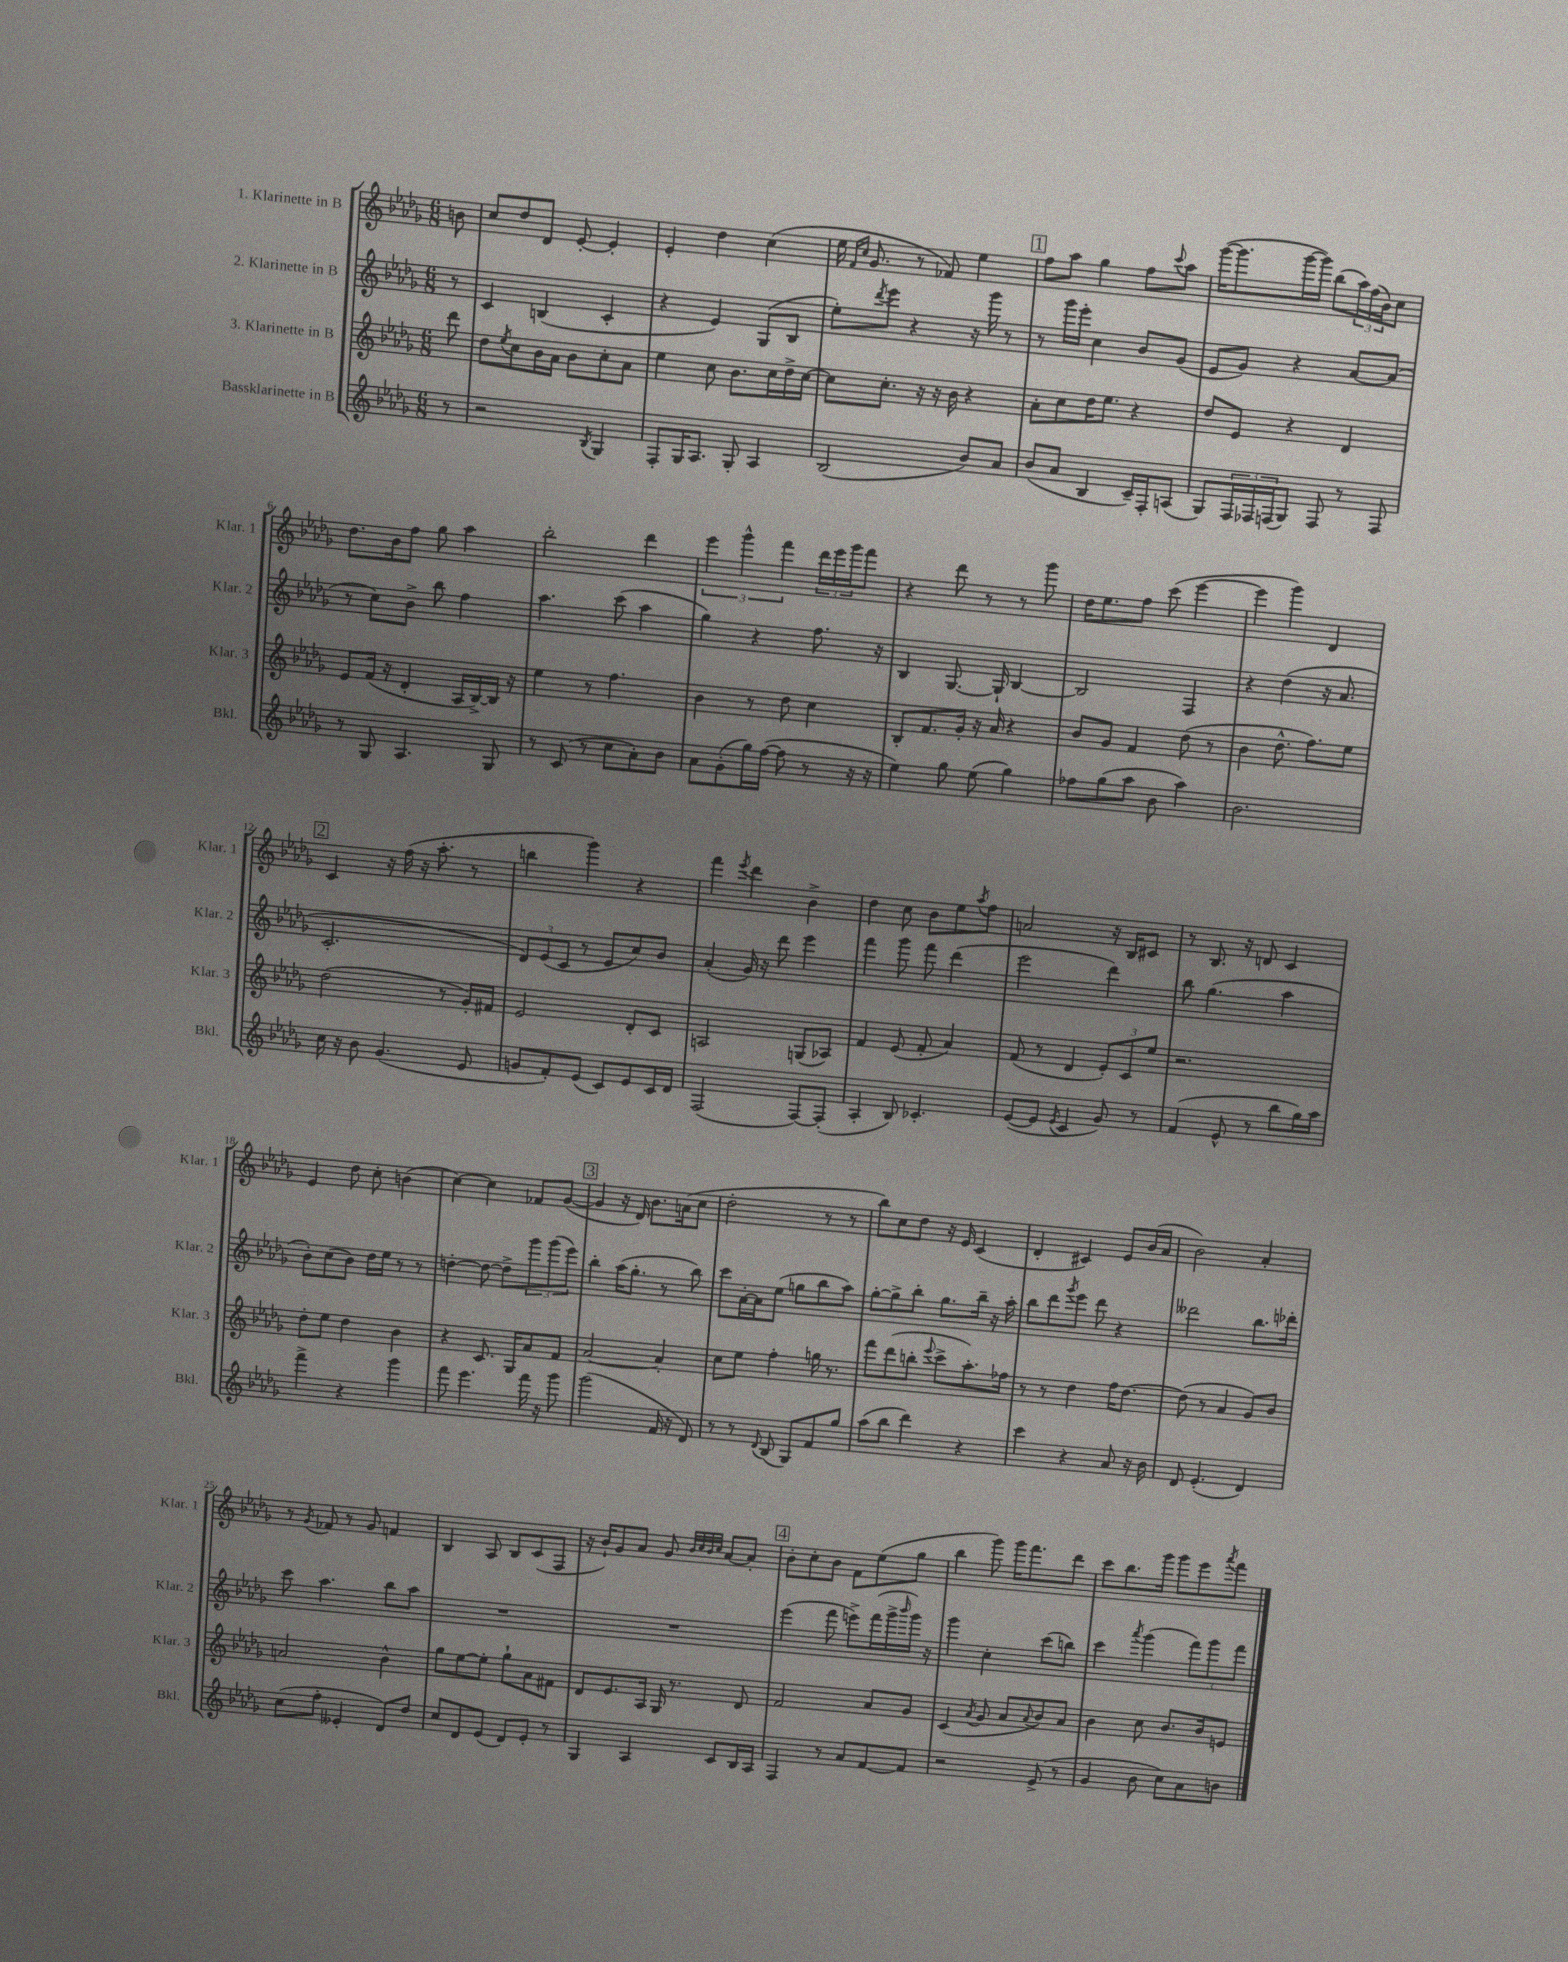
<<
\new StaffGroup <<
\new Staff = "s0" \with { instrumentName = "1. Klarinette in B" shortInstrumentName = "Klar. 1" } {
    \clef treble \key des \major \numericTimeSignature \time 6/8 \partial 8
    b'8 |
    c''8 des''8 des'8 ees'8~-. ees'4-. |
    ees'4-. des''4 c''4( |
    ees''16 \grace { f'16 c''16 } ges'8. r8 fes'8) ees''4 |
    \mark \markup { \box "1" } f''8 aes''8 ges''4 f''8 \appoggiatura { c'''8 } aes''8 |
    ges'''16~( ges'''8. ges'''16~ ges'''16) bes''8( \tuplet 3/2 { aes''16) f''16( bes'16) } c''8 |
    des''8. bes'16 f''8 ges''8 aes''4 |
    bes''2-. des'''4 |
    \tuplet 3/2 { ees'''4 ges'''4-^ f'''4 } \tuplet 3/2 { des'''16 ees'''16 ges'''16 } f'''8 |
    r4 des'''8 r8 r8 ges'''8 |
    des''16 ees''8. f''8 c'''8( ees'''4~ |
    ees'''4 ges'''4) des'4 |
    \mark \markup { \box "2" } c'4 r16 f''16( r16 aes''8.-. r8 |
    b''4 ges'''4) r4 |
    f'''4 \acciaccatura { ees'''8 } des'''4 bes'4-> |
    des''4 c''8 bes'8 ees''8 \acciaccatura { aes''8 } f''8 |
    a'2 r16 bes16 cis'8 |
    r8 bes8. r16 d'8 c'4 |
    ees'4 des''8 c''8-. b'4( |
    c''4~) c''4 fes'8 ges'8~( |
    \mark \markup { \box "3" } ges'4 r16 des'16) bes'8. a'16( c''8 |
    des''2-. r8 r8 |
    bes''8) c''8 des''8 r16 ees'16 c'4( |
    des'4-. cis'4) ees'8 bes'16( aes'16 |
    bes'2) aes'4-. |
    r8 \acciaccatura { ges'8 } fes'8 r8 ges'8 f'4 |
    bes4 aes8 bes8 c'8( f8 |
    r16 bes'16-!) ges'8 aes'8 ges'8 \grace { bes'32 c''32 bes'32 c''32 } aes'8~ aes'8-. |
    \mark \markup { \box "4" } bes'8-. c''8-. bes'8 f'8 ees''8( ges''8 |
    bes''4 ges'''8) ges'''16 f'''8. des'''8 |
    c'''8 bes''8. ges'''16 ges'''8 ees'''8 \acciaccatura { aes'''8 } f'''8 \bar "|." |
}
\new Staff = "s1" \with { instrumentName = "2. Klarinette in B" shortInstrumentName = "Klar. 2" } {
    \clef treble \key des \major \numericTimeSignature \time 6/8 \partial 8
    r8 |
    c'4 b4( c'4-. |
    r4 ees'4) ges8( bes8 |
    ees''8-.) \acciaccatura { des'''8 } ees'''8 r4 r16 ges'''16 r8 |
    \mark \markup { \box "1" } r8 ges'''16 ees'''16-. c''4 bes'8 ges'8( |
    ees'8 ges'8) r4 aes'8~ aes'8( |
    r8 c''8) bes'8-> bes''8 f''4 |
    aes''4. c'''8( aes''4 |
    ges''4) r4 f''8. r16 |
    bes4 ges8.~ ges16-! bes4~ |
    bes2 f4 |
    r4 des''4( r16 aes'8. |
    \mark \markup { \box "2" } c'2.-. |
    \tuplet 3/2 { des'8) ees'8( c'8 } r8 ees'8 c''8) bes'8 |
    aes'4-.( ges'16) r16 des'''8 ees'''4 |
    f'''4 ges'''8 f'''8 des'''4( |
    ees'''2 des'''4) |
    bes''8 ges''4.( aes''4 |
    bes'8-.) c''8( bes'8) des''16 ees''16 r8 r8 |
    d''4~-. d''8~ d''8-> \tuplet 3/2 { ges'''8 ges'''8( ees'''8) } |
    \mark \markup { \box "3" } bes''4-. aes''16( ges''8.-. r8 bes''8) |
    c'''8 aes'16~-. aes'16 ees''8( g''8 bes''8 aes''8) |
    ges''8~-. ges''8-> bes''8-. ges''8. bes''16-- r16 aes''16-. |
    bes''8 des'''8 \acciaccatura { ges'''8 } ees'''8 des'''8 r4 |
    deses'''2 bes''8. des'''16-. |
    c'''8 aes''4. bes''8 aes''8 |
    R2. |
    R2. |
    \mark \markup { \box "4" } ees'''4( f'''8 e'''8->) f'''16( ges'''16-> \grace { bes'''16 } ges'''16) r16 |
    ges'''4 c''4-. c'''8( b''8) |
    c'''4 \acciaccatura { aes'''8 } ges'''4( \tuplet 3/2 { f'''8) ges'''8 f'''8 } \bar "|." |
}
\new Staff = "s2" \with { instrumentName = "3. Klarinette in B" shortInstrumentName = "Klar. 3" } {
    \clef treble \key des \major \numericTimeSignature \time 6/8 \partial 8
    des'''8 |
    des''8 \acciaccatura { ees''8 } c''8 bes'16 aes'16 bes'8 c''8-. aes'8 |
    ees''4 c''8 bes'8. c''16 des''16-> c''16~ |
    c''8 c''8.-. r16 r16 bes'16 r4 |
    \mark \markup { \box "1" } aes'8-. c''8 des''16 ees''8. r4 |
    des''8 ees'8 r4 des'4 |
    ees'8 f'16( r16 des'4-. aes16 bes16~->) bes16 r16 |
    ees''4 r8 f''4. |
    bes'4 r8 des''8 c''4 |
    bes8-. f'8. ges'16-. r16 aes'16 r4 |
    bes'8 ges'8 f'4 des''8( r8 |
    bes'4 des''8.-^ f''8.) ees''8 |
    \mark \markup { \box "2" } des''2( r8 ges'16-.) fis'16 |
    ees'2 des'8-. c'8 |
    a2 g8( aes8) |
    f'4 ees'8( f'8-. aes'4) |
    f'8( r8 des'4 \tuplet 3/2 { ees'8-.) c'8 ees''8 } |
    r2. |
    des''8-. ees''8 des''4 bes'4 |
    r4 c'8. ges16 aes'8 f'8 |
    \mark \markup { \box "3" } aes'2~ aes'4-. |
    c''8 ees''8 f''4-. g''16 r8. |
    f'''8 des'''8( b''8-. \appoggiatura { ees'''8 } c'''8-> aes''8.-.) fes''16 |
    r8 r8 des''4 f''16 des''8.~ |
    des''8( r8 aes'4 ges'8) bes'8 |
    a'2 bes'4-^ |
    ges''8 ees''8~ ees''8-. ges''8-! aes'8 fis'8 |
    des'8 ees'8. aes16 ges16 r8. des'8 |
    \mark \markup { \box "4" } f'2 aes'8 ges'8 |
    c'4( \acciaccatura { aes'8 } ges'8 aes'8 \appoggiatura { aes'8 } bes'8) aes'8 |
    bes'4 c''8 bes'8. bes'16 e'8 \bar "|." |
}
\new Staff = "s3" \with { instrumentName = "Bassklarinette in B" shortInstrumentName = "Bkl." } {
    \clef treble \key des \major \numericTimeSignature \time 6/8 \partial 8
    r8 |
    r2 \acciaccatura { bes8 } ges4 |
    f8-. ges16 aes8. ges8-. aes4 |
    bes2( bes'8) aes'8 |
    \mark \markup { \box "1" } bes'8( aes'8 bes4 c'16--) f16-. a8( |
    ges8) \tuplet 3/2 { f16 fes16 f16( } ges8) f8 r8 f8 |
    r8 ges8 aes4. ges8 |
    r8 c'8( r8 c''8 aes'8-.) bes'8 |
    aes'8 ges'8-.( ges''16) f''16~( f''8 r8 r16 r16 |
    ees''4) ges''8 ees''8( ges''4) |
    fes''8 ges''8( aes''8 bes'8 aes''4) |
    bes'2. |
    \mark \markup { \box "2" } c''16 r16 bes'8 ges'4.( ees'8 |
    g'8 f'8-.) ees'8( c'8) ees'8 c'16 des'16 |
    f2( f8~) f8-.( |
    aes4-. bes8) ces'4.-. |
    ees'8~( ees'8 \acciaccatura { ees'8 } c'4 ges'8) r8 |
    f'4( ees'8-^ r8 bes''8 ges''16) aes''16 |
    f'''4-> r4 ges'''4 |
    f'''8 ees'''4. f'''16 r16 ges'''8 |
    \mark \markup { \box "3" } ges'''2( f'16 r16 des'8) |
    r8 r8 \appoggiatura { des'8 } bes8( ges8) f'8 ges''8 |
    aes''8( bes''8 des'''4) r4 |
    c'''4 r4 aes'8 r16 bes'16 |
    des'8 ees'4.-.( des'4) |
    c''8( f''8-. eeses'4-. des'8) des''8 |
    c''8 des'8 ees'8( des'8) ees'8-. r8 |
    ges4 aes4 c'8 bes16 aes16 |
    \mark \markup { \box "4" } f4 r8 aes'8 f'8~ f'8 |
    r2 ees'8->( r8 |
    ges'4 bes'8 c''8) aes'8 b'8 \bar "|." |
}
>>
>>
